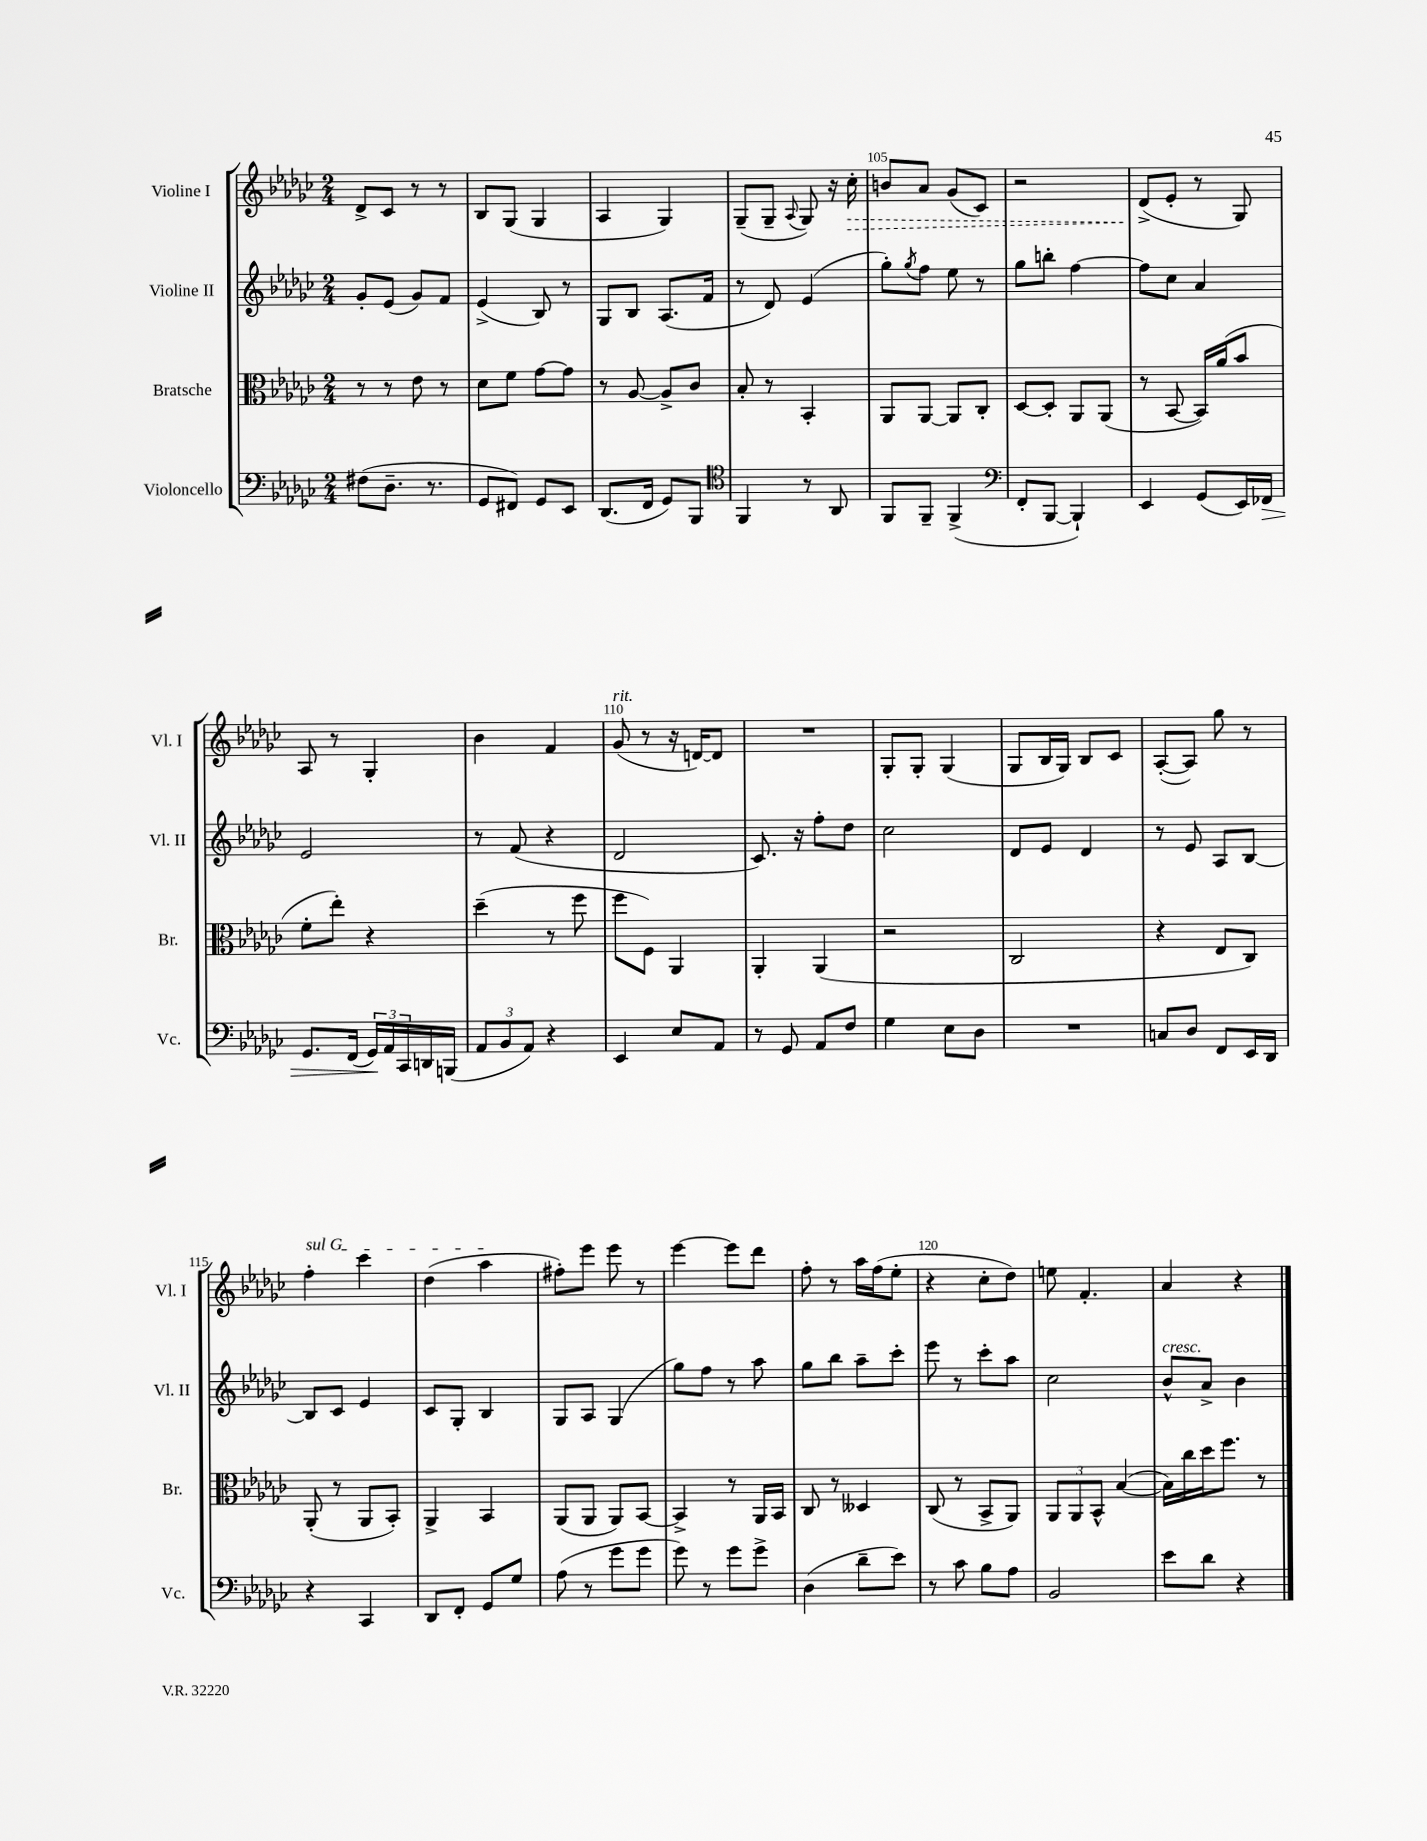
<<
\new StaffGroup <<
\new Staff = "s0" \with { instrumentName = "Violine I" shortInstrumentName = "Vl. I" } {
    \clef treble \key ges \major \numericTimeSignature \time 2/4
    des'8-> ces'8 r8 r8 |
    bes8 ges8( ges4 |
    aes4 ges4) |
    ges8--( ges8-- \appoggiatura { aes8 } ges8) r16 \once \override Hairpin.style = #'dashed-line ces''16-.\> |
    b'8 aes'8 ges'8( ces'8) |
    r2 |
    des'8->\!( ees'8-. r8 ges8) |
    aes8 r8 ges4-. |
    bes'4 f'4 |
    ges'8^\markup { \italic "rit." }( r8 r16 d'16~) d'8 |
    R2 |
    ges8-. ges8-. ges4( |
    ges8 bes16 ges16) bes8 ces'8 |
    aes8~-.( aes8) ges''8 r8 |
    \once \override TextSpanner.bound-details.left.text = \markup { \italic "sul G" } f''4-.\startTextSpan ces'''4 |
    des''4( aes''4\stopTextSpan |
    fis''8-.) ees'''8 ees'''8 r8 |
    ees'''4~ ees'''8 des'''8 |
    f''8-. r8 aes''16 f''16( ees''8-. |
    r4 ces''8-. des''8) |
    e''8 f'4.-. |
    aes'4 r4 \bar "|." |
}
\new Staff = "s1" \with { instrumentName = "Violine II" shortInstrumentName = "Vl. II" } {
    \clef treble \key ges \major \numericTimeSignature \time 2/4
    ges'8-. ees'8( ges'8) f'8 |
    ees'4->( bes8) r8 |
    ges8 bes8 aes8.( f'16 |
    r8 des'8) ees'4( |
    ges''8-.) \acciaccatura { ges''8 } f''8 ees''8 r8 |
    ges''8 b''8-. f''4~ |
    f''8 ces''8 aes'4 |
    ees'2 |
    r8 f'8( r4 |
    des'2 |
    ces'8.) r16 f''8-. des''8 |
    ces''2 |
    des'8 ees'8 des'4 |
    r8 ees'8 aes8 bes8~ |
    bes8 ces'8 ees'4 |
    ces'8 ges8-. bes4 |
    ges8 aes8 ges4( |
    ges''8) f''8 r8 aes''8 |
    ges''8 bes''8 aes''8-- ces'''8-. |
    ees'''8 r8 ces'''8-. aes''8 |
    ces''2 |
    bes'8-^^\markup { \italic "cresc." } aes'8-> bes'4 \bar "|." |
}
\new Staff = "s2" \with { instrumentName = "Bratsche" shortInstrumentName = "Br." } {
    \clef alto \key ges \major \numericTimeSignature \time 2/4
    r8 r8 ees'8 r8 |
    des'8 f'8 ges'8~ ges'8 |
    r8 aes8~ aes8-> ces'8 |
    bes8-. r8 bes,4-. |
    aes,8 aes,8~ aes,8 ces8-. |
    des8~ des8-. aes,8 aes,8( |
    r8 bes,8~ bes,16) aes'16( bes'8 |
    f'8-. ees''8-.) r4 |
    des''4--( r8 f''8 |
    f''8 f8) aes,4 |
    aes,4-. aes,4( |
    r2 |
    ces2 |
    r4 ees8 ces8) |
    aes,8-.( r8 aes,8 bes,8-.) |
    aes,4-> bes,4 |
    aes,8( aes,8 aes,8) bes,8~ |
    bes,4-> r8 aes,16 bes,16 |
    ces8 r8 deses4 |
    ces8( r8 bes,8-> aes,8) |
    \tuplet 3/2 { aes,8 aes,8 bes,8-^ } bes4~( |
    bes16) ces''16 des''16 f''8. r8 \bar "|." |
}
\new Staff = "s3" \with { instrumentName = "Violoncello" shortInstrumentName = "Vc." } {
    \clef bass \key ges \major \numericTimeSignature \time 2/4
    fis8( des8.-- r8. |
    ges,8 fis,8) ges,8 ees,8 |
    des,8.( f,16 ges,8) bes,,8 |
    \clef tenor f,4 r8 aes,8 |
    f,8 f,8-- f,4->( |
    \clef bass f,8-. bes,,8~ bes,,4-!) |
    ees,4 ges,8( ees,16) fes,16\> |
    ges,8. f,16( \tuplet 3/2 { ges,16\!) aes,16 ces,16 } d,16 b,,16( |
    \tuplet 3/2 { aes,8 bes,8 aes,8) } r4 |
    ees,4 ees8 aes,8 |
    r8 ges,8 aes,8 f8 |
    ges4 ees8 des8 |
    R2 |
    c8 des8 f,8 ees,16 des,16 |
    r4 ces,4 |
    des,8 f,8-. ges,8 ges8 |
    aes8( r8 ges'8 ges'8 |
    ges'8) r8 ges'8 ges'8-> |
    des4( des'8-- ees'8) |
    r8 ces'8 bes8 aes8 |
    bes,2 |
    ees'8 des'8 r4 \bar "|." |
}
>>
>>
\layout { \context { \Score currentBarNumber = #101 \override BarNumber.break-visibility = ##(#f #t #t) barNumberVisibility = #(every-nth-bar-number-visible 5) } }
